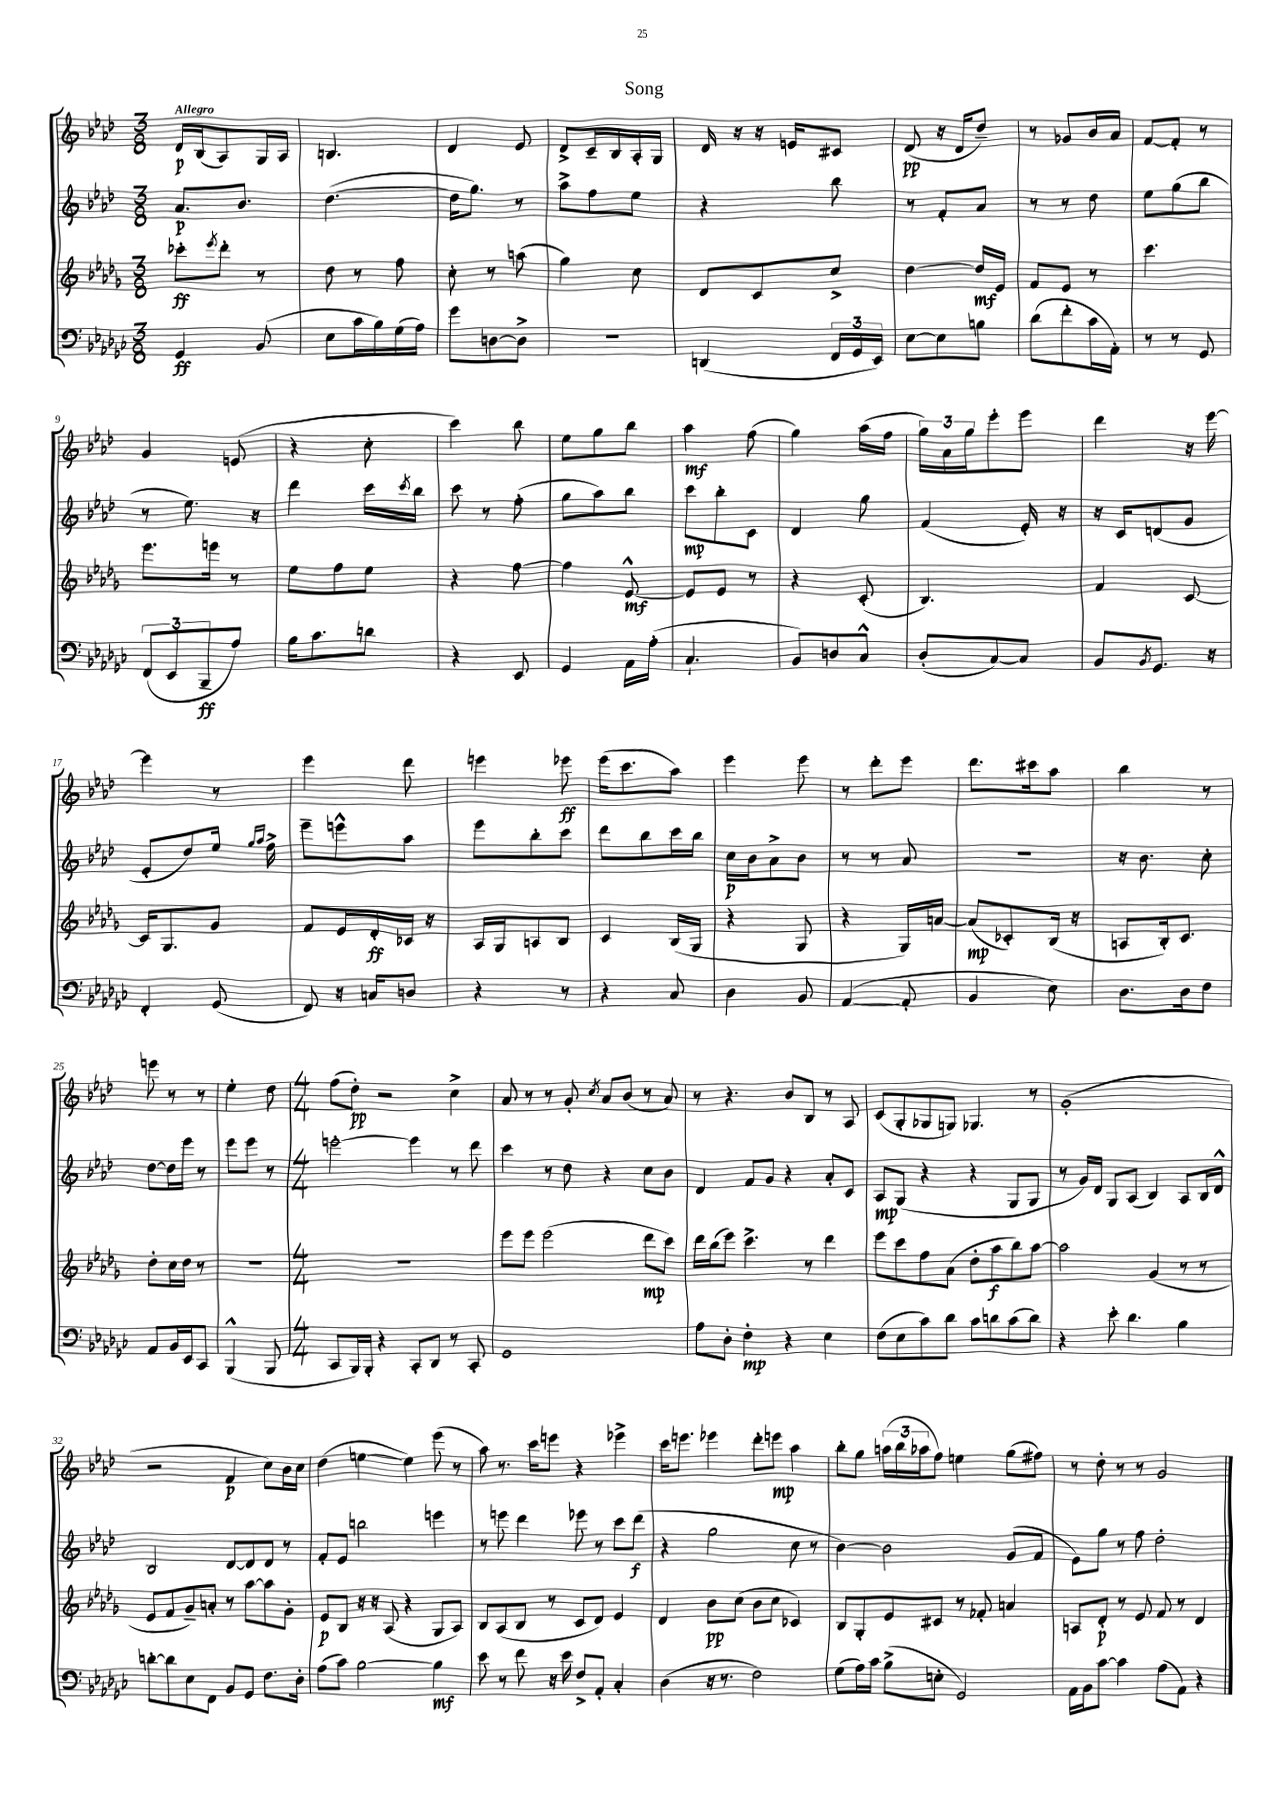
\header { title = "Song" }
<<
\new StaffGroup <<
\new Staff = "s0" {
    \clef treble \key aes \major \numericTimeSignature \time 3/8 \tempo "Allegro"
    des'16\p bes16( aes8) g16 aes16 |
    b4. |
    des'4 ees'8 |
    des'8-> c'16-- bes16 aes16-. g16 |
    des'16 r16 r16 e'16 cis'8 |
    des'8\pp( r16 des'16 des''8--) |
    r8 ges'8 bes'16 aes'16 |
    f'8~ f'8-. r8 |
    g'4 e'8( |
    r4 c''8-. |
    c'''4) bes''8 |
    ees''8 g''8 bes''8 |
    aes''4\mf f''8( |
    g''4) aes''16( f''16 |
    \tuplet 3/2 { g''16) aes'16 g''16 } ees'''8-. ees'''8 |
    des'''4 r16 ees'''16~ |
    ees'''4 r8 |
    ees'''4 des'''8 |
    e'''4 ees'''8\ff |
    ees'''16( c'''8. aes''8) |
    ees'''4 ees'''8 |
    r8 des'''8-. ees'''8 |
    des'''8. cis'''16 aes''8 |
    bes''4 r8 |
    e'''8 r8 r8 |
    ees''4-. des''8 |
    \numericTimeSignature \time 4/4 f''8( des''8-.\pp) r2 c''4-> |
    aes'8 r8 r8 g'8-. \acciaccatura { c''8 } aes'8 bes'8( r8 aes'8) |
    r8 r4. bes'8 bes8 r8 aes8 |
    c'8( g8-. ges8 g8) ges4. r8 |
    g'1-.( |
    r2 f'4\p c''8) bes'16 c''16 |
    des''4( e''4~ e''4) ees'''8( r8 |
    aes''8) r8. c'''16 e'''8 r4 ees'''4-> |
    c'''16 e'''8. ees'''4 des'''8-. e'''8\mp aes''4 |
    bes''8-. g''8 \tuplet 3/2 { a''16( bes''16 aes''16 } f''8) e''4 g''8( fis''8) |
    r8 des''8-. r8 r8 g'2 \bar "|." |
}
\new Staff = "s1" {
    \clef treble \key aes \major \numericTimeSignature \time 3/8
    aes'8.\p bes'8. |
    des''4.~( |
    des''16 g''8.) r8 |
    aes''8-> f''8 ees''8 |
    r4 bes''8 |
    r8 f'8-. aes'8 |
    r8 r8 des''8 |
    ees''8 g''8( bes''8 |
    r8 ees''8.) r16 |
    des'''4 c'''16 \acciaccatura { c'''8 } bes''16 |
    c'''8 r8 f''8-.( |
    g''8 aes''8) bes''8 |
    c'''8\mp bes''8-. c'8 |
    des'4 g''8 |
    f'4( ees'16-.) r16 |
    r16 c'16 d'8( g'8 |
    ees'8-. des''8) ees''16 \grace { g''16 aes''16 } f''16-> |
    ees'''8-- e'''8-^ aes''8 |
    ees'''8 bes''8-. c'''8 |
    des'''8 bes''8 c'''16 bes''16 |
    c''16\p bes'16 aes'8-> bes'8 |
    r8 r8 aes'8 |
    R4. |
    r16 bes'8. c''8-. |
    des''8~ des''16 ees'''16 r8 |
    ees'''8 ees'''8 r8 |
    \numericTimeSignature \time 4/4 e'''2~-. e'''4 r8 des'''8 |
    c'''4 r8 des''8 r4 c''8 bes'8 |
    des'4 f'8 g'8 r4 aes'8-. c'8 |
    aes8\mp g8( r4 r4 g8 g8 |
    r8 g'16) des'16 g8 aes8( bes4) aes8 bes16 des'16-^ |
    bes2 des'8~ des'8 des'8 r8 |
    f'8-. ees'8 b''2 e'''4 |
    r8 e'''8 des'''4 ees'''8 r8 c'''8 des'''8\f( |
    r4 g''2 c''8 r8 |
    bes'4~) bes'2 g'8( f'8 |
    ees'8) g''8 r8 f''8 des''2-. \bar "|." |
}
\new Staff = "s2" {
    \clef treble \key des \major \numericTimeSignature \time 3/8
    ces'''8-.\ff \acciaccatura { ees'''8 } des'''8-. r8 |
    des''8 r8 f''8 |
    c''8-. r8 a''8( |
    ges''4) c''8 |
    des'8 c'8 c''8-> |
    des''4~ des''16\mf ees'16 |
    f'8 ees'8 r8 |
    c'''4. |
    ees'''8. e'''16 r8 |
    ees''8 f''8 ees''8 |
    r4 f''8~ |
    f''4 ees'8~-^\mf |
    ees'8 ees'8 r8 |
    r4 c'8-.( |
    bes4.) |
    f'4 c'8~ |
    c'16 ges8. ges'8 |
    f'8 ees'16 des'16-.\ff ces'16 r16 |
    aes16 ges16 a8 bes8 |
    c'4 bes16( ges16 |
    r4 ges8 |
    r4 ges16) a'16~ |
    a'8\mp( ces'8-.) bes16( r16 |
    a8 bes16-.) c'8. |
    des''8-. c''16 des''16 r8 |
    R4. |
    \numericTimeSignature \time 4/4 R1 |
    ees'''8 ees'''8 ees'''2( des'''8\mp c'''8) |
    des'''16 bes''16( ees'''8) c'''4.-> r8 des'''4 |
    ees'''8 c'''8 f''8 aes'8( des''8-. aes''8\f bes''8) aes''8~ |
    aes''2 ges'4( r8 r8 |
    ees'8 f'8 ges'8--) a'8-. r8 aes''8~ aes''8 ges'8-. |
    ees'8\p bes8 r16 r16 aes8( r4 ges8 aes8) |
    bes8 aes8( bes8 r8 c'8 des'8) ees'4 |
    des'4 bes'8\pp c''8( bes'8 c''8 ces'4) |
    bes8 ges8-. ees'8 cis'8 r8 fes'8-. a'4 |
    a8 des'8-.\p r8 ees'8 f'8 r8 des'4 \bar "|." |
}
\new Staff = "s3" {
    \clef bass \key ges \major \numericTimeSignature \time 3/8
    ges,4\ff bes,8( |
    ees8 ces'16 bes16) ges16( aes16) |
    ges'8 d8~ d8-> |
    r4. |
    d,4( \tuplet 3/2 { f,16 ges,16 ees,16) } |
    ees8~ ees8 b8 |
    des'8( f'8-. ces'16 aes,16-.) |
    r8 r8 ges,8 |
    \tuplet 3/2 { f,8( ees,8 bes,,8--\ff } aes8) |
    bes16 ces'8. d'8 |
    r4 ees,8 |
    ges,4 aes,16 aes16-.( |
    ces4.-! |
    bes,8) d8 ces8-^ |
    des8-.( ces8~) ces8 |
    bes,8 \acciaccatura { bes,8 } ges,8. r16 |
    f,4-. ges,8( |
    f,8) r16 c16 d8 |
    r4 r8 |
    r4 ces8 |
    des4 bes,8 |
    aes,4~( aes,8-. |
    bes,4 ees8) |
    des8. des16 f8 |
    aes,8 bes,16 ees,16 ces,8 |
    bes,,4-^( bes,,8 |
    \numericTimeSignature \time 4/4 ces,8 bes,,16) bes,,16-. r4 ces,8-. des,8 r8 ces,8-. |
    ges,1 |
    aes8 des8-. f4-.\mp r4 ees4 |
    f8( ees8 ces'8) des'8 ces'8 d'8 ces'8( d'8) |
    r4 ees'8-. des'4. bes4 |
    d'8~-. d'8 ees8 f,8 bes,8 ges,8 f8. des16-. |
    aes8( ces'8) bes2~ bes4\mf |
    ees'8 r8 f'8 r16 ees'16 f8-> aes,8-. ces4-. |
    des4( r16 r8. f2) |
    ges8( aes16) ces'16 bes8->( e8-. ges,2) |
    aes,16 bes,16 ces'8~ ces'4 aes8( aes,8) r4 \bar "|." |
}
>>
>>
